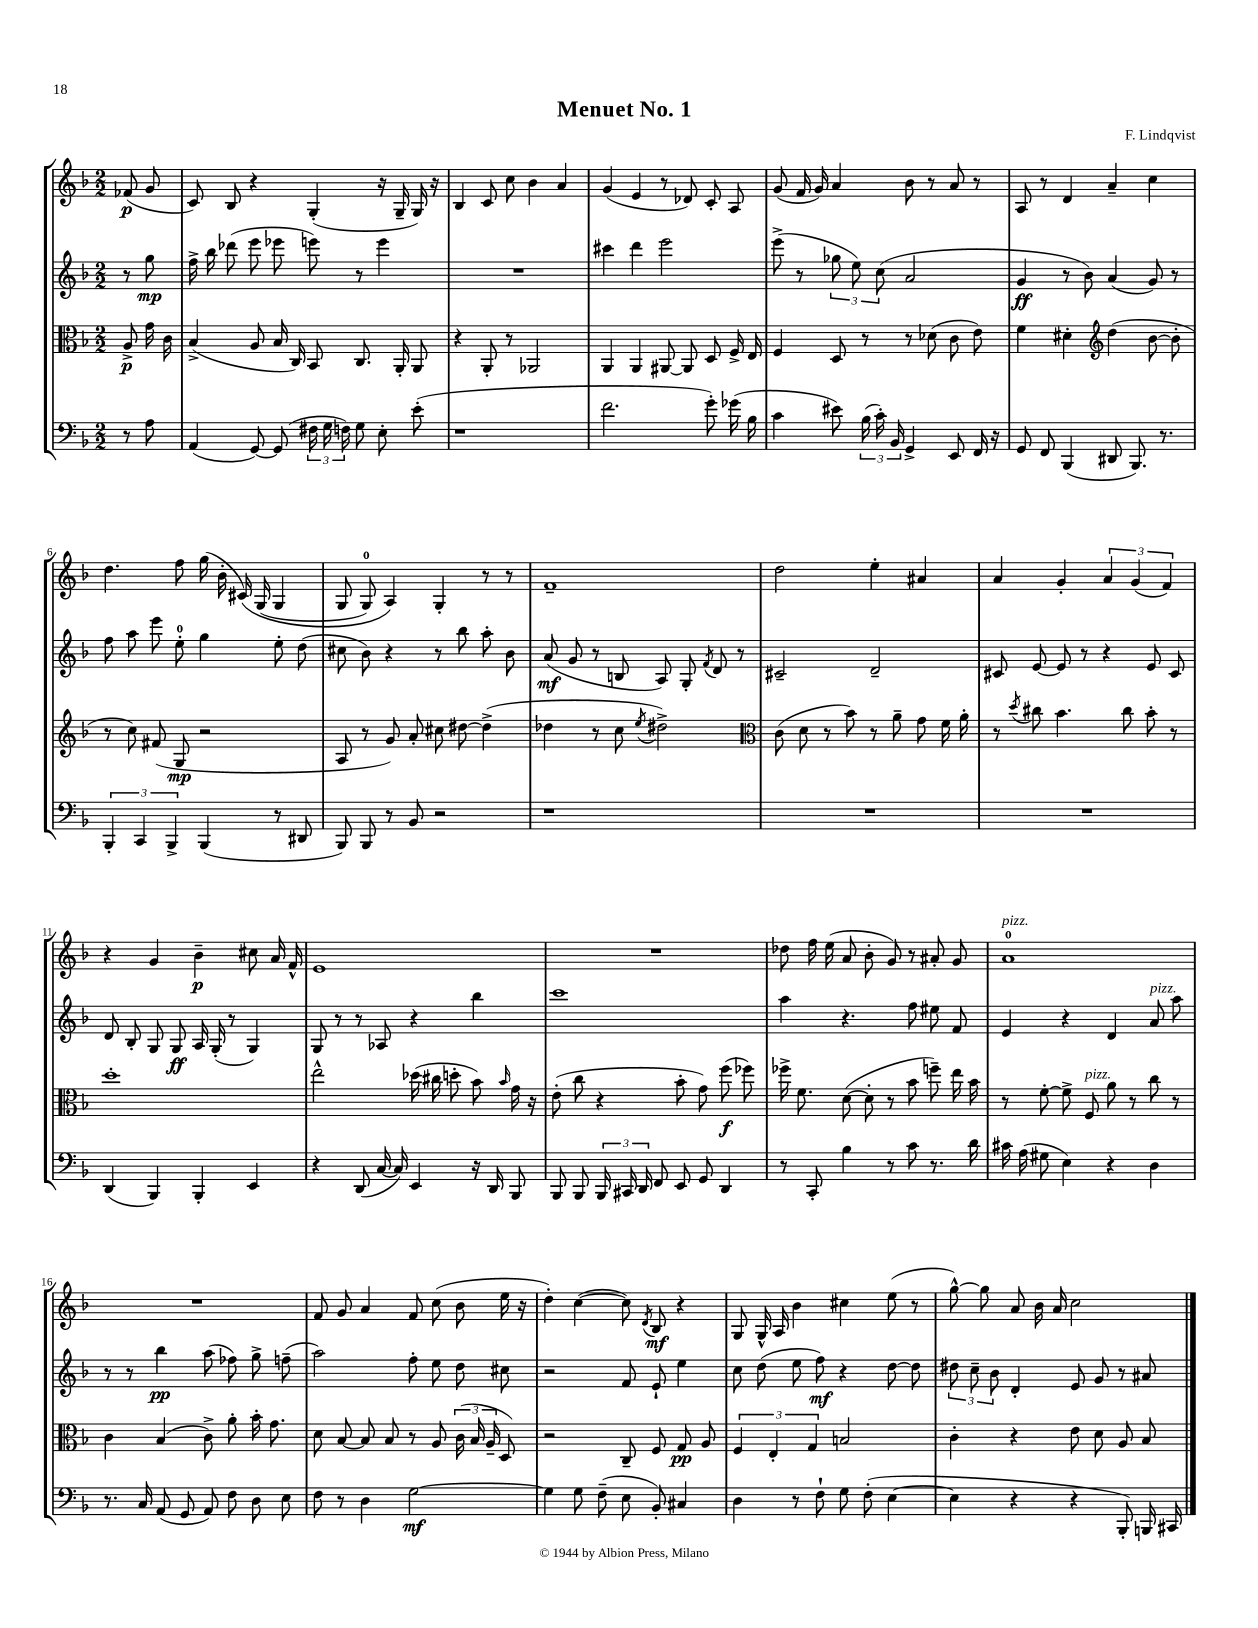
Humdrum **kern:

**kern	**kern	**kern	**kern
*staff4	*staff3	*staff2	*staff1
*clefF4	*clefC3	*clefG2	*clefG2
*k[b-]	*k[b-]	*k[b-]	*k[b-]
*M2/2	*M2/2	*M2/2	*M2/2
8r	8A^/	8r	(8f-/
8A\	16g\	8gg\	8g/
.	16c\	.	.
=	=	=	=
(4AA/	(4B-^/	16ff^\	8c/)
.	.	16bb-\	.
.	.	(8ddd-\	8B-/
[8GG/)	8A/	8eee\	4r
(8GG/]	16B-/	8eee-\	.
.	16C/)	.	.
24F#\	8BB-/	8eee\)	(4G'/
24G\	.	.	.
24F\)	.	.	.
8G\	8.C/	8r	.
8E'\	.	4eee\	16r
.	16AA'/	.	16G~/
(8e'\	8AA/	.	16G/)
.	.	.	16r
=	=	=	=
1r	4r	1r	4B-/
.	8AA'/	.	8c/
.	8r	.	8cc\
.	2AA-/	.	4b-\
.	.	.	4a/
=	=	=	=
2.f\	4AA/	4ccc#\	(4g/
.	4AA/	4ddd\	4e/
.	[8AA#/	2eee\	8r
.	8AA#/]	.	8d-/)
8g'\)	8D/	.	8c'/
(16g-\	16F^/	.	8A/
16B-\	16E/	.	.
=	=	=	=
4c\	4F/	(8eee^\	(8g/
.	.	8r	16f/
.	.	.	16g/)
8e#\)	8D/	12gg-\	4a/
.	.	12ee\)	.
(24B-\	8r	.	.
24c'\)	.	(12cc\	.
24BB-/	.	.	.
4GG^/	8r	2a/	8b-\
.	(8d-\	.	8r
8EE/	8c\	.	8a/
16FF/	8e\)	.	8r
16r	.	.	.
=	=	=	=
8GG/	4f\	4g/	8A/
8FF/	.	.	8r
(4BBB-/	4d#'\	8r	4d/
.	.	8b-\)	.
*	*clefG2	*	*
8DD#/	(4dd\	(4a/	4a~/
8.BBB-/)	.	.	.
.	[8b-\	8g/)	4cc\
8.r	.	.	.
.	8b-'\]	8r	.
=	=	=	=
6BBB-'/	8r	8ff\	4.dd\
.	8cc\)	8aa\	.
6CC/	.	.	.
.	(8f#/	8eee\	.
6BBB-^/	.	.	.
.	8G/	8ee'\	8ff\
(4BBB-/	2r	4gg\	(16gg\
.	.	.	16b-'\
.	.	.	&(16c#/)
.	.	.	(16G/
8r	.	8ee'\	4G/
8DD#/	.	(8dd\	.
=	=	=	=
8BBB-/)	8A/	8cc#\	8G/
8BBB-/	8r	8b-\)	8G/)
8r	8g/)	4r	4A/&)
8BB-/	8a'/	.	.
2r	8cc#\	8r	4G'/
.	[8dd#\	8bb-\	.
.	(4dd#^\]	8aa'\	8r
.	.	8b-\	8r
=	=	=	=
1r	4dd-\	(8a/	1f~
.	.	8g/	.
.	8r	8r	.
.	8cc\	8B/	.
.	8qee/	.	.
.	2dd#^\)	8A/)	.
.	.	8G'/	.
.	.	8qf/	.
.	.	8d/	.
.	.	8r	.
=	=	=	=
*	*clefC3	*	*
1r	(8c\	2c#~/	2dd\
.	8d\	.	.
.	8r	.	.
.	8b-\)	.	.
.	8r	2d~/	4ee'\
.	8a~\	.	.
.	8g\	.	4a#/
.	16f\	.	.
.	16a'\	.	.
=	=	=	=
1r	8r	8c#/	4a/
.	8qdd/	.	.
.	8cc#\	[8e/	.
.	4.b-\	8e/]	4g'/
.	.	8r	.
.	.	4r	6a/
.	8cc#\	.	.
.	.	.	(6g/
.	8b-'\	8e/	.
.	.	.	6f/)
.	8r	8c#/	.
=	=	=	=
(4DD/	1dd'	8d/	4r
.	.	8B-'/	.
4BBB-/)	.	8G/	4g/
.	.	8G/	.
4BBB-'/	.	16A/	4b-~\
.	.	(16G'/	.
.	.	8r	.
4EE/	.	4G/)	8cc#\
.	.	.	16a/
.	.	.	16f^^/
=	=	=	=
4r	2ee^^\	8G/	1e
.	.	8r	.
(8DD/	.	8r	.
[16C/	.	8A-/	.
16C/])	.	.	.
4EE/	(16dd-\	4r	.
.	16cc#\	.	.
.	8dd'\	.	.
16r	8b-\)	4bb-\	.
16DD/	.	.	.
.	16qqb-/	.	.
8BBB-/	16g\	.	.
.	16r	.	.
=	=	=	=
8BBB-/	(8e'\	1ccc	1r
8BBB-/	8cc\	.	.
24BBB-/	4r	.	.
24CC#/	.	.	.
24DD/	.	.	.
8FF/	.	.	.
8EE/	8b-'\	.	.
8GG/	8g\)	.	.
4DD/	(8ff\	.	.
.	8ff-\)	.	.
=	=	=	=
8r	16ff-^\	4aa\	8dd-\
.	8.f\	.	.
8CC'/	.	.	16ff\
.	.	.	(16ee\
4B-\	([8d\	4.r	8a/
.	8d'\]	.	8b-'\
8r	8r	.	8g/)
8c\	8b-\	8ff\	8r
8.r	8ff~\)	8ee#\	8a#'/
.	16ee\	8f/	8g/
16d\	16b-\	.	.
=	=	=	=
16c#\	8r	4e/	1a
(16A\	.	.	.
8G#\	[8f'\	.	.
4E\)	8f^\]	4r	.
.	8F/	.	.
4r	8a\	4d/	.
.	8r	.	.
4D\	8cc\	8a/	.
.	8r	8aa\	.
=	=	=	=
8.r	4c\	8r	1r
.	.	8r	.
16C/	.	.	.
(8AA/	(4B-/	4bb-\	.
8GG/	.	.	.
8AA/)	8c^\)	(8aa\	.
8F\	8a'\	8ff-\)	.
8D\	16b-'\	8gg^\	.
.	8.g\	.	.
8E\	.	(8ff~\	.
=	=	=	=
8F\	8d\	2aa\)	8f/
8r	[8B-/	.	8g/
4D\	8B-/]	.	4a/
.	8B-/	.	.
[2G\	8r	8ff'\	8f/
.	8A/	8ee\	(8cc\
.	(24c\	8dd\	8b-\
.	24B-/	.	.
.	24A~/	.	.
.	8D/)	8cc#\	16ee\
.	.	.	16r
=	=	=	=
4G\]	2r	2r	4dd'\)
8G\	.	.	([4cc\
(8F~\	.	.	.
8E\	8C~/	8f/	8cc\])
.	.	.	8qd/
8BB-'/)	8F/	8e`/	8B-/
4C#/	8G/	4ee\	4r
.	8A/	.	.
=	=	=	=
4D\	6F/	8cc\	8G/
.	.	(8dd\	16G^^/
.	6E'/	.	.
.	.	.	16A/
8r	.	8ee\	4b-\
.	6G/	.	.
8F`\	.	8ff\)	.
8G\	2B/	4r	4cc#\
(8F'\	.	.	.
[4E\	.	[8dd\	(8ee\
.	.	8dd\]	8r
=	=	=	=
4E\]	4c'\	12dd#\	[8gg^^\)
.	.	12cc~\	.
.	.	.	8gg\]
.	.	12b-\	.
4r	4r	4d'/	8a/
.	.	.	16b-\
.	.	.	16a/
4r	8e\	8e/	2cc\
.	8d\	8g/	.
8BBB-'/)	8A/	8r	.
16BBB/	8B-/	8a#/	.
16CC#/	.	.	.
==	==	==	==
*-	*-	*-	*-
